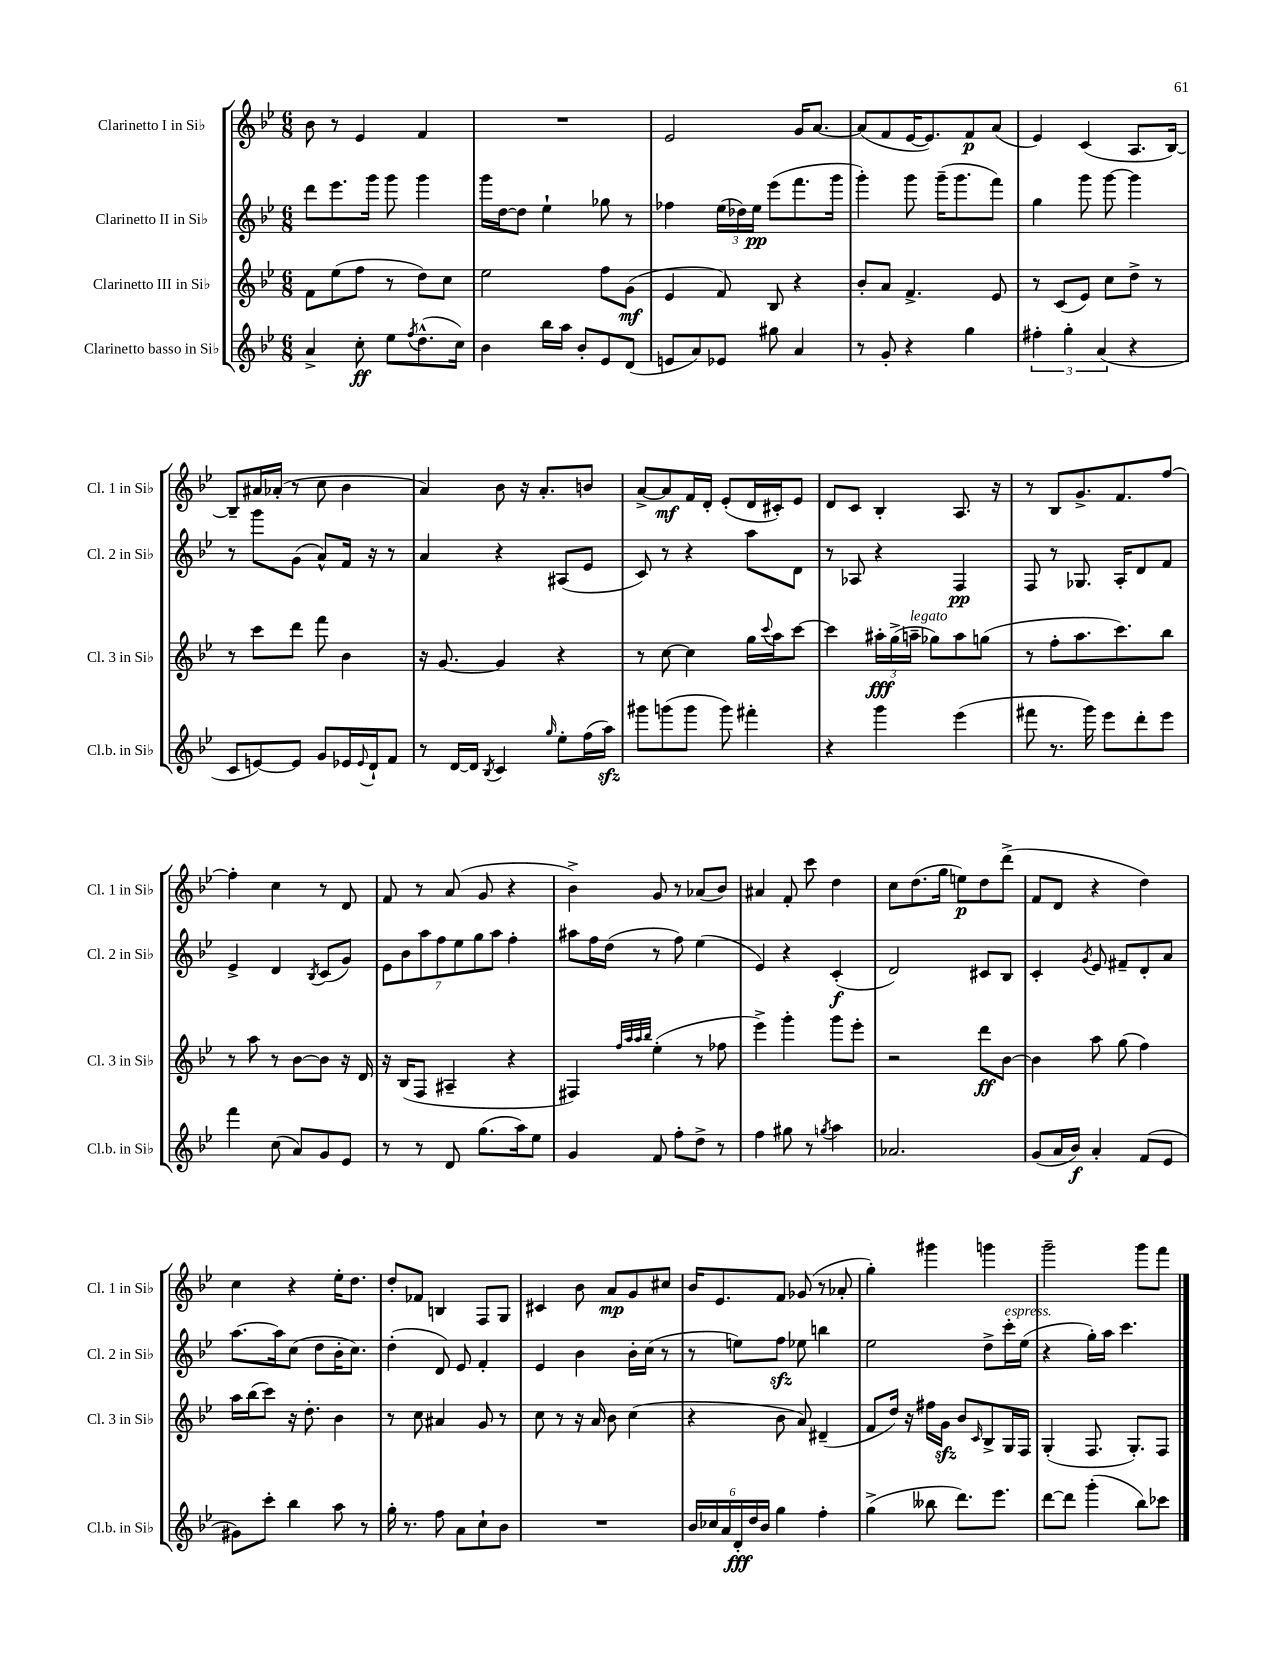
<<
\new StaffGroup <<
\new Staff = "s0" \with { instrumentName = "Clarinetto I in Sib" shortInstrumentName = "Cl. 1 in Sib" } {
    \clef treble \key bes \major \numericTimeSignature \time 6/8
    bes'8 r8 ees'4 f'4 |
    R2. |
    ees'2 g'16 a'8.~ |
    a'8( f'8 ees'16~ ees'8.) f'8\p a'8( |
    ees'4) c'4( a8. bes16~) |
    bes8-- ais'16 aes'16-.( r8 c''8 bes'4 |
    a'4) bes'8 r16 a'8.-. b'8 |
    a'8~-> a'8\mf f'16 d'16-. ees'8-.( d'16 cis'16-.) ees'8 |
    d'8 c'8 bes4-. a8. r16 |
    r8 bes8 g'8.-> f'8. f''8~ |
    f''4-. c''4 r8 d'8 |
    f'8 r8 a'8( g'8 r4 |
    bes'4->) g'8 r8 aes'8( bes'8) |
    ais'4 f'8-. c'''8 d''4 |
    c''8 d''8.( g''16 e''8\p) d''8 d'''8->( |
    f'8 d'8 r4 d''4) |
    c''4 r4 ees''16-. d''8. |
    d''8-. fes'8 b4 f8 g8 |
    cis'4 bes'8 a'8\mp g'8 cis''8 |
    bes'16 ees'8. f'8 ges'8( r8 aes'8-. |
    g''4-.) gis'''4 g'''4 |
    g'''2-- g'''8 f'''8 \bar "|." |
}
\new Staff = "s1" \with { instrumentName = "Clarinetto II in Sib" shortInstrumentName = "Cl. 2 in Sib" } {
    \clef treble \key bes \major \numericTimeSignature \time 6/8
    d'''8 ees'''8. g'''16 g'''8 g'''4 |
    g'''16 d''16~ d''8 ees''4-! ges''8 r8 |
    fes''4 \tuplet 3/2 { ees''16( des''16) ees''16\pp } ees'''8( f'''8. g'''16 |
    g'''4-.) g'''8 g'''16--( g'''8. f'''8) |
    g''4 g'''8 g'''8~ g'''4 |
    r8 g'''8 g'8( a'8-^) f'16 r16 r8 |
    a'4 r4 ais8( ees'8 |
    c'8) r8 r4 a''8 d'8 |
    r8 aes8 r4 f4\pp |
    f8 r8 ges8. a16-. d'8 f'8 |
    ees'4-> d'4 \acciaccatura { bes8 } c'8( g'8) |
    \tuplet 7/4 { ees'8 bes'8 a''8 f''8 ees''8 g''8 a''8 } f''4-. |
    ais''8 f''16 d''16( r8 f''8) ees''4( |
    ees'4) r4 c'4-.\f( |
    d'2) cis'8 bes8 |
    c'4-. \acciaccatura { g'8 } ees'8 fis'8-- d'8-. a'8 |
    a''8.~ a''16 c''8( d''8 bes'16-. c''8.) |
    d''4-.( d'8) ees'8 f'4-. |
    ees'4 bes'4 bes'16-. c''16( r8 |
    r8 e''8) f''8\sfz ees''8 b''4 |
    ees''2 d''8-> c'''16-.^\markup { \italic "espress." } ees''16( |
    r4 g''16-.) a''16 c'''4. \bar "|." |
}
\new Staff = "s2" \with { instrumentName = "Clarinetto III in Sib" shortInstrumentName = "Cl. 3 in Sib" } {
    \clef treble \key bes \major \numericTimeSignature \time 6/8
    f'8 ees''8( f''8 r8 d''8) c''8 |
    ees''2 f''8 g'8\mf( |
    ees'4 f'8) bes8 r4 |
    bes'8-. a'8 f'4.-> ees'8 |
    r8 c'8( ees'8) c''8 d''8-> r8 |
    r8 c'''8 d'''8 f'''8 bes'4 |
    r16 g'8.~ g'4 r4 |
    r8 c''8~ c''4 g''16 \appoggiatura { c'''8 } a''16 c'''8~ |
    c'''4 \tuplet 3/2 { ais''16-.\fff g''16->( a''16--^\markup { \italic "legato" } } ges''8) a''8 g''8( |
    r8 f''8-. a''8. c'''8.) bes''8 |
    r8 a''8 r8 bes'8~ bes'8 r16 d'16 |
    r16 bes16( f8 ais4-- r4 |
    fis4) \grace { f''32 a''32 a''32 bes''32 } ees''4-.( r8 fes''8 |
    ees'''4->) g'''4-. g'''8 ees'''8-. |
    r2 d'''8\ff bes'8~ |
    bes'4 a''8 g''8( f''4) |
    a''16 bes''16( c'''8) r16 d''8.-. bes'4 |
    r8 c''8 ais'4 g'8 r8 |
    c''8 r8 r16 a'16 bes'8 c''4( |
    r4 bes'8 a'8) dis'4--( |
    f'8 d''16) r16 fis''16 g'16\sfz bes'8 \grace { c'16 } bes8-> g16 f16 |
    g4-.( f8. g8.-.) f8 \bar "|." |
}
\new Staff = "s3" \with { instrumentName = "Clarinetto basso in Sib" shortInstrumentName = "Cl.b. in Sib" } {
    \clef treble \key bes \major \numericTimeSignature \time 6/8
    a'4-> c''8-.\ff ees''8 \acciaccatura { f''8 } d''8.-^( c''16) |
    bes'4 bes''16 a''16 bes'8-. ees'8 d'8( |
    e'8 a'8) ees'8 gis''8 a'4 |
    r8 g'8-. r4 g''4 |
    \tuplet 3/2 { fis''4-. g''4-. a'4( } r4 |
    c'8 e'8~) e'8 g'8 ees'16 \appoggiatura { ees'8 } d'16-! f'8 |
    r8 d'16~ d'16 \acciaccatura { bes8 } c'4 \grace { g''16 } ees''8-. f''16( a''16\sfz) |
    gis'''8 g'''8( g'''8 g'''8) fis'''4-. |
    r4 g'''4 ees'''4( |
    fis'''8 r8. g'''16) ees'''8 d'''8-. ees'''8 |
    f'''4 c''8( a'8) g'8 ees'8 |
    r8 r8 d'8 g''8.( a''16) ees''8 |
    g'4 f'8 f''8-. d''8-> r8 |
    f''4 gis''8 r8 \acciaccatura { g''8 } a''4 |
    aes'2. |
    g'8( a'16 bes'16\f) a'4-. f'8( ees'8 |
    gis'8) c'''8-. bes''4 a''8 r8 |
    g''16-. r8. f''8 a'8 c''8-! bes'8 |
    R2. |
    \tuplet 6/4 { bes'16 ces''16 a'16 d'16-.\fff d''16 bes'16 } g''4 f''4-. |
    g''4->( beses''8 d'''8.) ees'''8. |
    d'''8~ d'''8 g'''4-.( bes''8) ces'''8 \bar "|." |
}
>>
>>
\layout { \context { \Score \remove "Bar_number_engraver" } }
